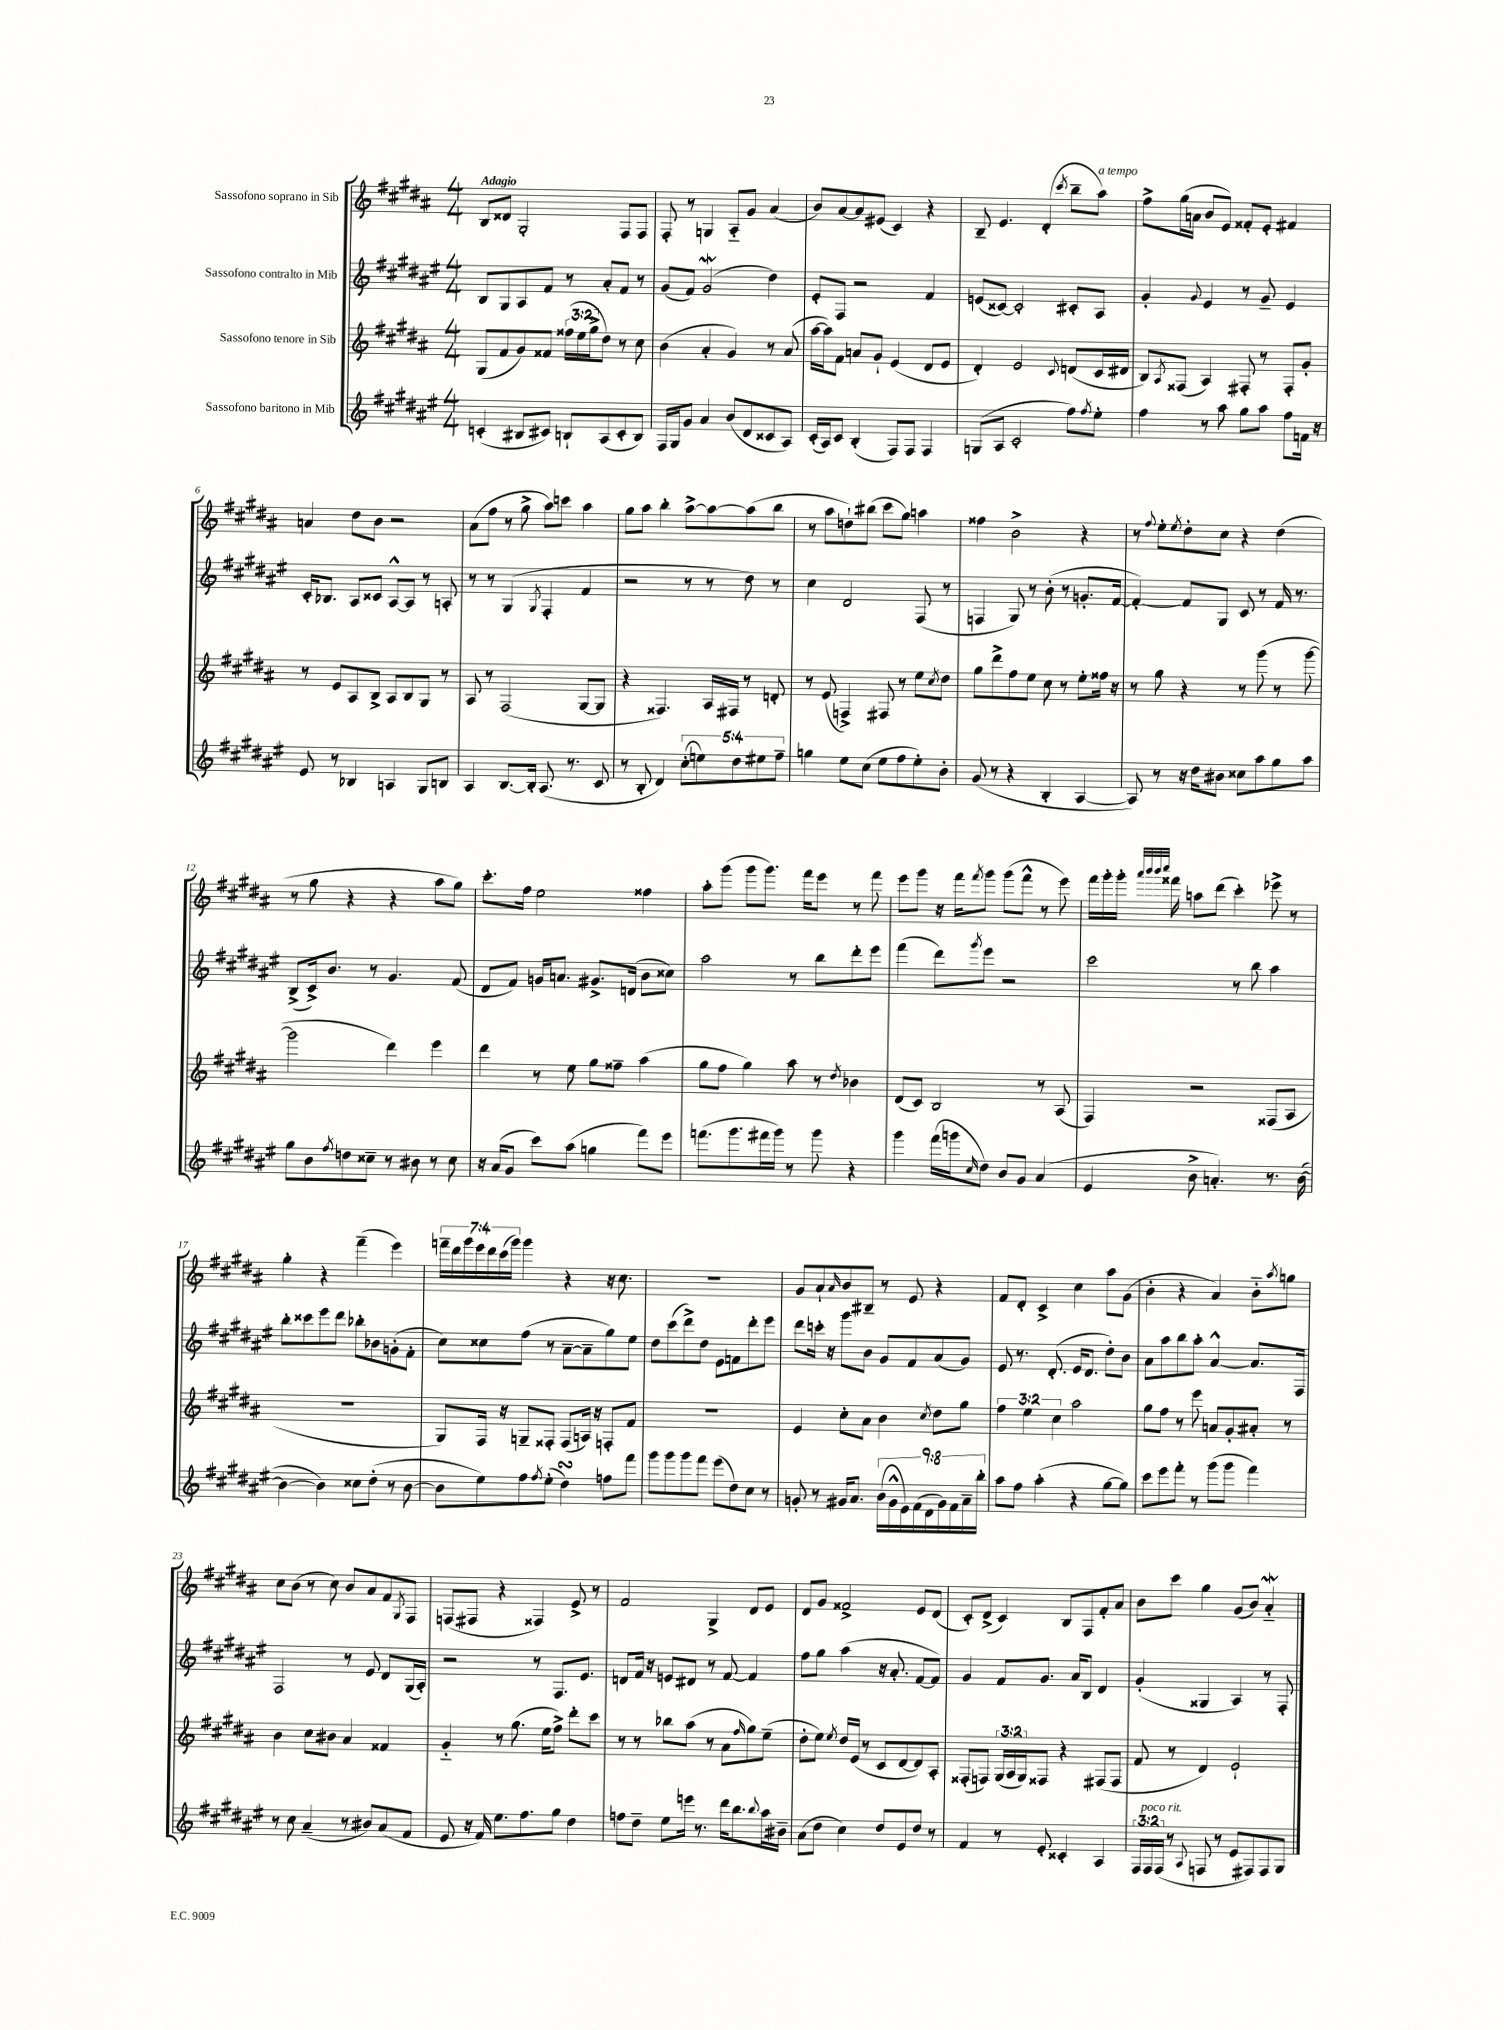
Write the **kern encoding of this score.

**kern	**kern	**kern	**kern
*part4	*part3	*part2	*part1
*staff4	*staff3	*staff2	*staff1
*I"Sassofono baritono in Mib	*I"Sassofono tenore in Sib	*I"Sassofono contralto in Mib	*I"Sassofono soprano in Sib
*clefG2	*clefG2	*clefG2	*clefG2
*k[f#c#g#d#a#e#]	*k[f#c#g#d#a#]	*k[f#c#g#d#a#e#]	*k[f#c#g#d#a#]
*M4/4	*M4/4	*M4/4	*M4/4
=1	=1	=1	=1
!	!	!	!LO:TX:a:B:t=Adagio
(4cn'/	(8G#/L	8B/L	8B/L
.	8f#/	8G#/	8d##X/J
8B#X/L	8g#/)	8A#/	2G#'/
8c#X/J)	8f##X/J	8f#/J	.
8Bn`/L	(24ff##X\LL	8r	.
.	24ee\	.	.
.	24gg#^\J	.	.
(8A#/	8dd#\J)	8a#'/L	.
8c#'/	8r	8f#/J	8F#/L
8B/J)	8cc#\	8r	8F#/J
=2	=2	=2	=2
16F#/LL	(4b\	(8g#/L	8F#'/
16G#/J	.	.	.
8g#/J	.	8f#/J)	8r
4a#/	4a#'/	(2g#W/	4Gn/
(8b/L	4g#/)	.	8A#/L
8d#/	.	.	8g#/J
8c##X/	8r	4dd#\)	(4a#/
8A#/J)	(8a#/	.	.
=3	=3	=3	=3
(16c#'/LL	[16aa#\LL	8e#'/L	8b/L)
16A#/J)	16aa#\J])	.	.
8c#/J	8f#\J	8F#/J	[8a#/
(4B'/	8an/L	2r	8a#/]
.	8g#`/J	.	(8e#X/J
8F#/L)	(4e/	.	4c#/)
8F#/J	.	.	.
4F#/	8d#/L	4f#/	4r
.	8e/J	.	.
=4	=4	=4	=4
(8Gn/L	4d#'/)	(8en/L	8B~/
8A#/J	.	[8c##X/J)	4.e/
2c#'/	2e/	2c##'/]	.
.	.	.	(4d#'/
.	8qqc#/	.	8qccc#/
8ff#\L)	(8dn/L	8c#X'/L	8bb~\L
8qff#/	.	.	.
!	!	!	!LO:TX:a:i:t=a tempo
8ee#'\J	16c#/L	8A#/J	8aa#\J)
.	16d#X/JJ	.	.
=5	=5	=5	=5
4ff#\	8B/L)	4g#'/	8ff#^\L
.	8qA#/	.	.
.	(8F##X/J	.	(16gg#\L
.	.	.	16an\JJ
.	.	8qqg#/	.
8r	4A#/)	4e#/	8b/L
8aa#\	.	.	8e/J)
8gg#\L	8F#X'/	8r	8f##X'/L
8aa#\J	8r	8g#~/	8e'/J
8ff#\L	8F#'/L	4e#/	4f#X/
16fn\Jk	8g#'/J	.	.
16r	.	.	.
!!LO:LB:g=z
=6	=6	=6	=6
8e#/	8r	16c#'/KL	4an/
.	.	8.B-X/J	.
8r	8e/L	.	.
4B-X/	8A#/	8A#/L	8dd#\L
.	8B^/J	8c##X/J	8b\J
4An/	8A#/L	[8A#^^/L	2r
.	8B/	8A#/J]	.
8G#/L	8G#/J	8r	.
8Bn/J	8r	8An'/	.
=7	=7	=7	=7
4A#/	8A#/	8r	(8a#\L
.	8r	8r	8ff#\J
[8.B/L	(2F#/	(4G#/	8r
.	.	.	8gg#^\
16B'/Jk]	.	.	.
.	.	8qG#/	.
(8.A#/	.	4F#'/	8aa#\L)
.	.	.	8cccn\J
8.r	.	.	.
.	[8G#/L	4f#/	4aa#\
8c#/	8G#/J]	.	.
=8	=8	=8	=8
8r	4r	2r	8gg#\L
8B'/	.	.	8aa#\J
4d#/)	4.F##X/)	.	4bb'\
(10cc#'\L	.	8r	[8aa#^\L
10een\)	.	.	.
.	16A#/LL	8r	8aa#\_
.	16F#X/JJ	.	.
10dd#\	.	.	.
.	8r	8dd#\)	(8aa#\]
10ee#X\	.	.	.
.	8dn'/	8r	8bb\J
10ff#~\J	.	.	.
=9	=9	=9	=9
4ggn\	8r	4cc#\	8r
.	(8e/	.	8aa#\L
8ee#\L	4Fn^/)	2d#/	8ddn`\)
(8cc#\J	.	.	(8bb#X\J
8ee#\L	8F#X/	.	8ccc#\L
8ff#\	8r	.	8gg#\J)
8ee#'\)	8ee\L	(8F#/	4aan\
.	8qcc#/	.	.
8b'\J	8dd#\J	8r	.
=10	=10	=10	=10
(8g#/	8gg#\L	4Fn/	4ff##X\
8r	8ddd#^\	.	.
4r	8ff#\	8G#/)	2b^\
.	8ee\J	8r	.
4B'/	8cc#\	(8b'\	.
.	8r	8r	.
[4A#/	8ee'\L	8.gn'/L	4r
.	16ff##X\Jk	.	.
.	16r	[16f#/Jk	.
=11	=11	=11	=11
8A#/])	8r	4f#'/_)	8r
.	.	.	8qqff#/
8r	8gg#\	.	8ee'\L
.	.	.	8qee/
16r	4r	8f#/L]	8dd#'\
16dd#\KL	.	.	.
8b#X\J	.	8G#/J	8cc#\J
8cc##X\L	8r	8c#/	4r
8aa#\	(8ggg#\	8r	.
8gg#\	8r	16f#/	(4dd#\
.	.	8.r	.
8aa#\J	[8ggg#\	.	.
!!LO:LB:g=z
=12	=12	=12	=12
8gg#\L	2ggg#\]	(8B^/L	8r
8b\	.	16c#^/k)	8gg#\
.	.	8.b/J	.
8qff#/	.	.	.
8ddn\	.	.	4r
8cc##X~\J	.	8r	.
8r	4ddd#\)	4.g#/	4r
8b#X\	.	.	.
8r	4eee\	.	8aa#\L
8cc##\	.	(8f#/	8gg#\J)
=13	=13	=13	=13
16r	4ddd#\	8d#/L	8.ccc#'\L
(16a#/KL	.	.	.
8g#/J	.	8f#/J)	.
.	.	.	16ff#\Jk
8ccc#\L)	8r	16gn/KL	2ee\
.	.	8.an/J	.
(8aa#\J	8ee\	.	.
4ggn\	8gg#\L	8.g#X^/L	.
.	8ff##X~\J	.	.
.	.	(16dn/Jk	.
8fff#\L)	(4aa#\	8b\L	4ff##X\
8eee#\J	.	8cc##X\J)	.
=14	=14	=14	=14
(8.fffn\L	8gg#\L	2aa#\	8aa#'\L
.	8ff#\J	.	(8ggg#\J
8.ggg#\	.	.	.
.	4gg#\)	.	8ggg#\L
16fff#X\L	.	.	8.ggg#\J)
16ggg#\JJ)	.	.	.
8r	8aa#\	8r	.
.	.	.	16fff#\KL
8ggg#\	8r	8bb\L	8eee\J
.	8qdd#/	.	.
4r	4b-X\	8ddd#'\	8r
.	.	8eee#\J	8fff#\
=15	=15	=15	=15
4ggg#\	(8d#/L	(4fff#\	8eee\L
.	8c#/J)	.	8ggg#\J
(16fff#\LL	2B/	8ddd#\L)	16r
16gggn\J	.	.	16fff#\KL
16qqcc#/	.	8qggg#/	8qfff#/
8dd#\J)	.	8eee#\J	8ggg#\J
8b/L	.	2r	(8ggg#\L
8g#/J	.	.	8fff#^^\J
(4a#/	8r	.	8r
.	(8A#/	.	8eee\)
=16	=16	=16	=16
4e#/	4F#/)	2ccc#\	16fff#\LL
.	.	.	16ggg#'\
.	.	.	16ggg#'\JJ
.	.	.	32qqaaa#/LLL
.	.	.	32qqbbb/
.	.	.	32qqbbb/
.	.	.	32qqcccc#/JJJ
.	.	.	16fff##X\
8b^\	2r	.	8aan\L
4.an'/)	.	.	(8ddd#\J
.	.	8r	4ccc#'\)
.	.	8bb\	.
8.r	(8F##X/L	4aa#\	8eee-X^\
.	8A#/J	.	8r
([16b\	.	.	.
!!LO:LB:g=z
=17	=17	=17	=17
4b\_	1r	8bb'\L	4gg#'\
.	.	8ccc##X\	.
4b\])	.	8eee#\	4r
.	.	8ddd#\J	.
8cc##X\L	.	8bb-X'\L	(4fff#~\
(8dd#'\J	.	8b-X\	.
8r	.	(8gn'\	4eee\)
[8b\	.	8f#'\J	.
=18	=18	=18	=18
8b\L]	8G#/L)	8cc#\L)	28fffn~\LL
.	.	.	28ddd#\
.	.	.	28ggg#\
.	.	.	28eee\
8ee#\)	16F#/Jk	8cc##X\	.
.	.	.	28ddd#\
.	.	.	(28ccc#\
.	16r	.	.
.	.	.	28ggg#\JJ)
8ff#\	8Gn~/L	(8ff#\J	4ggg#\
8qff#/	.	.	.
(8ee#'\J	8F##X'/J	8r	.
4dd#sSSS\)	(8F##/L	[8a#~\L	4r
.	16An/Jk)	8a#~\]	.
.	16r	.	.
8ffn\L	8Fn'/L	8gg#\)	16r
.	.	.	8.cc#\
8fff#\J	8f#/J	8ee#\J	.
=19	=19	=19	=19
8ggg#\L	1r	8dd#\L	1r
8ggg#\	.	(8ccc#\	.
8ggg#\	.	8ddd#^\)	.
8fff#\J	.	8dd#\J	.
(8eee#\L	.	8e#\L	.
8dd#\)	.	8fn\	.
8cc#\J	.	8ddd#'\	.
8r	.	8eee#\J	.
=20	=20	=20	=20
8gn'/	4e/	8ddd#\L	8g#/L
8r	.	16cccn'\Jk	8a#`/
.	.	16r	.
.	.	.	16qqa#/
16g#X/KL	8cc#'\L	8ggg#\L	8b/
8.a#/J	.	.	.
.	8a#\J	8b\J	8B#X~/J
(18b\LL	4b\	8g#/L	8r
18g#^^\	.	.	.
18e#\)	.	.	.
.	.	8f#/	8e/
(18f#\	.	.	.
18d#\	.	.	.
.	8qcc#/	.	.
.	8dd#\L	(8a#/	4r
18g#\)	.	.	.
18f#\	.	.	.
.	8gg#\J	8g#/J)	.
18a#~\	.	.	.
18bb'\JJ	.	.	.
=21	=21	=21	=21
8aa#\L	6ff#\	8e#/	8f#/L
8ff#\J	.	8.r	8d#'/J
.	6ee\	.	.
(4aa#'\	.	.	4c#^/
.	.	(8.d#'/	.
.	6cc#\	.	.
4r	2aa#\	16e#/KL	4cc#\
.	.	8.d#/J	.
[8gg#\L	.	8dd#'\L)	8aa#\L
8gg#\J])	.	8b\J	(8g#\J
=22	=22	=22	=22
8ccc#\L	8gg#\L	8a#\L	4b'\
8eee#\	8ff#\J	8aa#\	.
8fff#'\J	8r	8bb\	4r
8r	8eee\	8aa#'\J	.
(8ggg#\L	8an/L	[4a#^^/	4a#/)
8ggg#\J	8g#'/	.	.
4fff#\)	8a#X'/J	8.a#/L]	8b\L
.	.	.	8qaa#/
.	8r	.	8ggn\J
.	.	16F#/Jk	.
!!LO:LB:g=z
=23	=23	=23	=23
8r	4b\	2F#/	8cc#\L
8cc#\	.	.	(8b\J
(4a#~/	8cc#\L	.	8r
.	8b#X\J	.	8cc#\)
8r	4a#/	8r	8b/L
8b#X/L)	.	8e#/	8a#/
(8a#/	4f##X/	8d#/L	8f#/
.	.	.	8qG#/
8f#/J	.	(16G#/L	8F#/J
.	.	16A#'/JJ)	.
=24	=24	=24	=24
8e#/	4g#/	2r	(8Fn/L
16r	.	.	8F#X/J
16f#/)	.	.	.
8.ee#\L	8r	.	4r
.	(8.gg#\	.	.
8.ff#\	.	.	.
.	.	8r	4F##X/)
.	16ee\KL	.	.
8gg#\J	8ff#^\J)	8.F#/L	.
4dd#\	8ddd#'\L	.	8e^/
.	.	8.e#/J	.
.	8ccc#\J	.	8r
=25	=25	=25	=25
8ffn\L	8r	8dn/L	2f#/
8dd#~\J	8r	16f#/Jk	.
.	.	16r	.
8ee#\L	8bb-X\L	8en/L	.
16eeen\Jk	(8aa#\J	8d#X/J	.
8.r	.	.	.
.	8r	8r	4G#^/
16ddd#\KL	8a#\L	[8f#/	.
8.bb\	.	.	.
.	16qqff#/	.	.
.	8gg#\)	4f#/]	8d#/L
8qqbb/	.	.	.
16aa#\L	(8ee~\J	.	8e/J
16b#X~\JJ	.	.	.
=26	=26	=26	=26
(8a#\L	8dd#'\L	8ff#\L	8d#/L
8dd#\J	8ee\J)	8gg#\J	8g#/J
.	8qee/	.	.
4cc#\)	16dd#/LL	(4aa#\	2f##X^/
.	(16e/JJ	.	.
.	8r	.	.
8dd#/L	8c#/L	16r	.
.	.	8.a#'/	.
8e#/	[8d#/	.	.
8dd#/J	8d#/])	[8f#/L	8e/L
8r	8A#'/J	8f#/J])	(8d#/J
=27	=27	=27	=27
4f#/	(8F##X'/L	4g#/	8c#'/L)
.	8Fn/J)	.	(8d#^/J
8r	(24G#/LL	8f#/L	4c#/)
.	24A#/	.	.
.	24G#/J)	.	.
8e#'/	8F##X/J	8.g#/J	.
4c##X'/	4r	.	8B/L
.	.	16a#/KL	.
.	.	8B/J	8F#/
4A#/	(8F#X/L	4d#/	8f#'/
.	8F#/J	.	8a#/J
=28	=28	=28	=28
24F#/LL	8f#/	(4g#'/	8b\L
!LO:TX:a:i:t=poco rit.	!	!	!
24F#/	.	.	.
(24F#/JJ	.	.	.
8r	8r	.	8ccc#\J
8qqA#/	.	.	.
8Fn/	4d#/)	4G##X/	4gg#\
8r	.	.	.
8e#/L	2e`/	4A#/)	(8g#/L
8F#X/)	.	.	8b/J)
8F#/	.	8r	4a#W/
8G#/J	.	8F#'/	.
==	==	==	==
*-	*-	*-	*-
